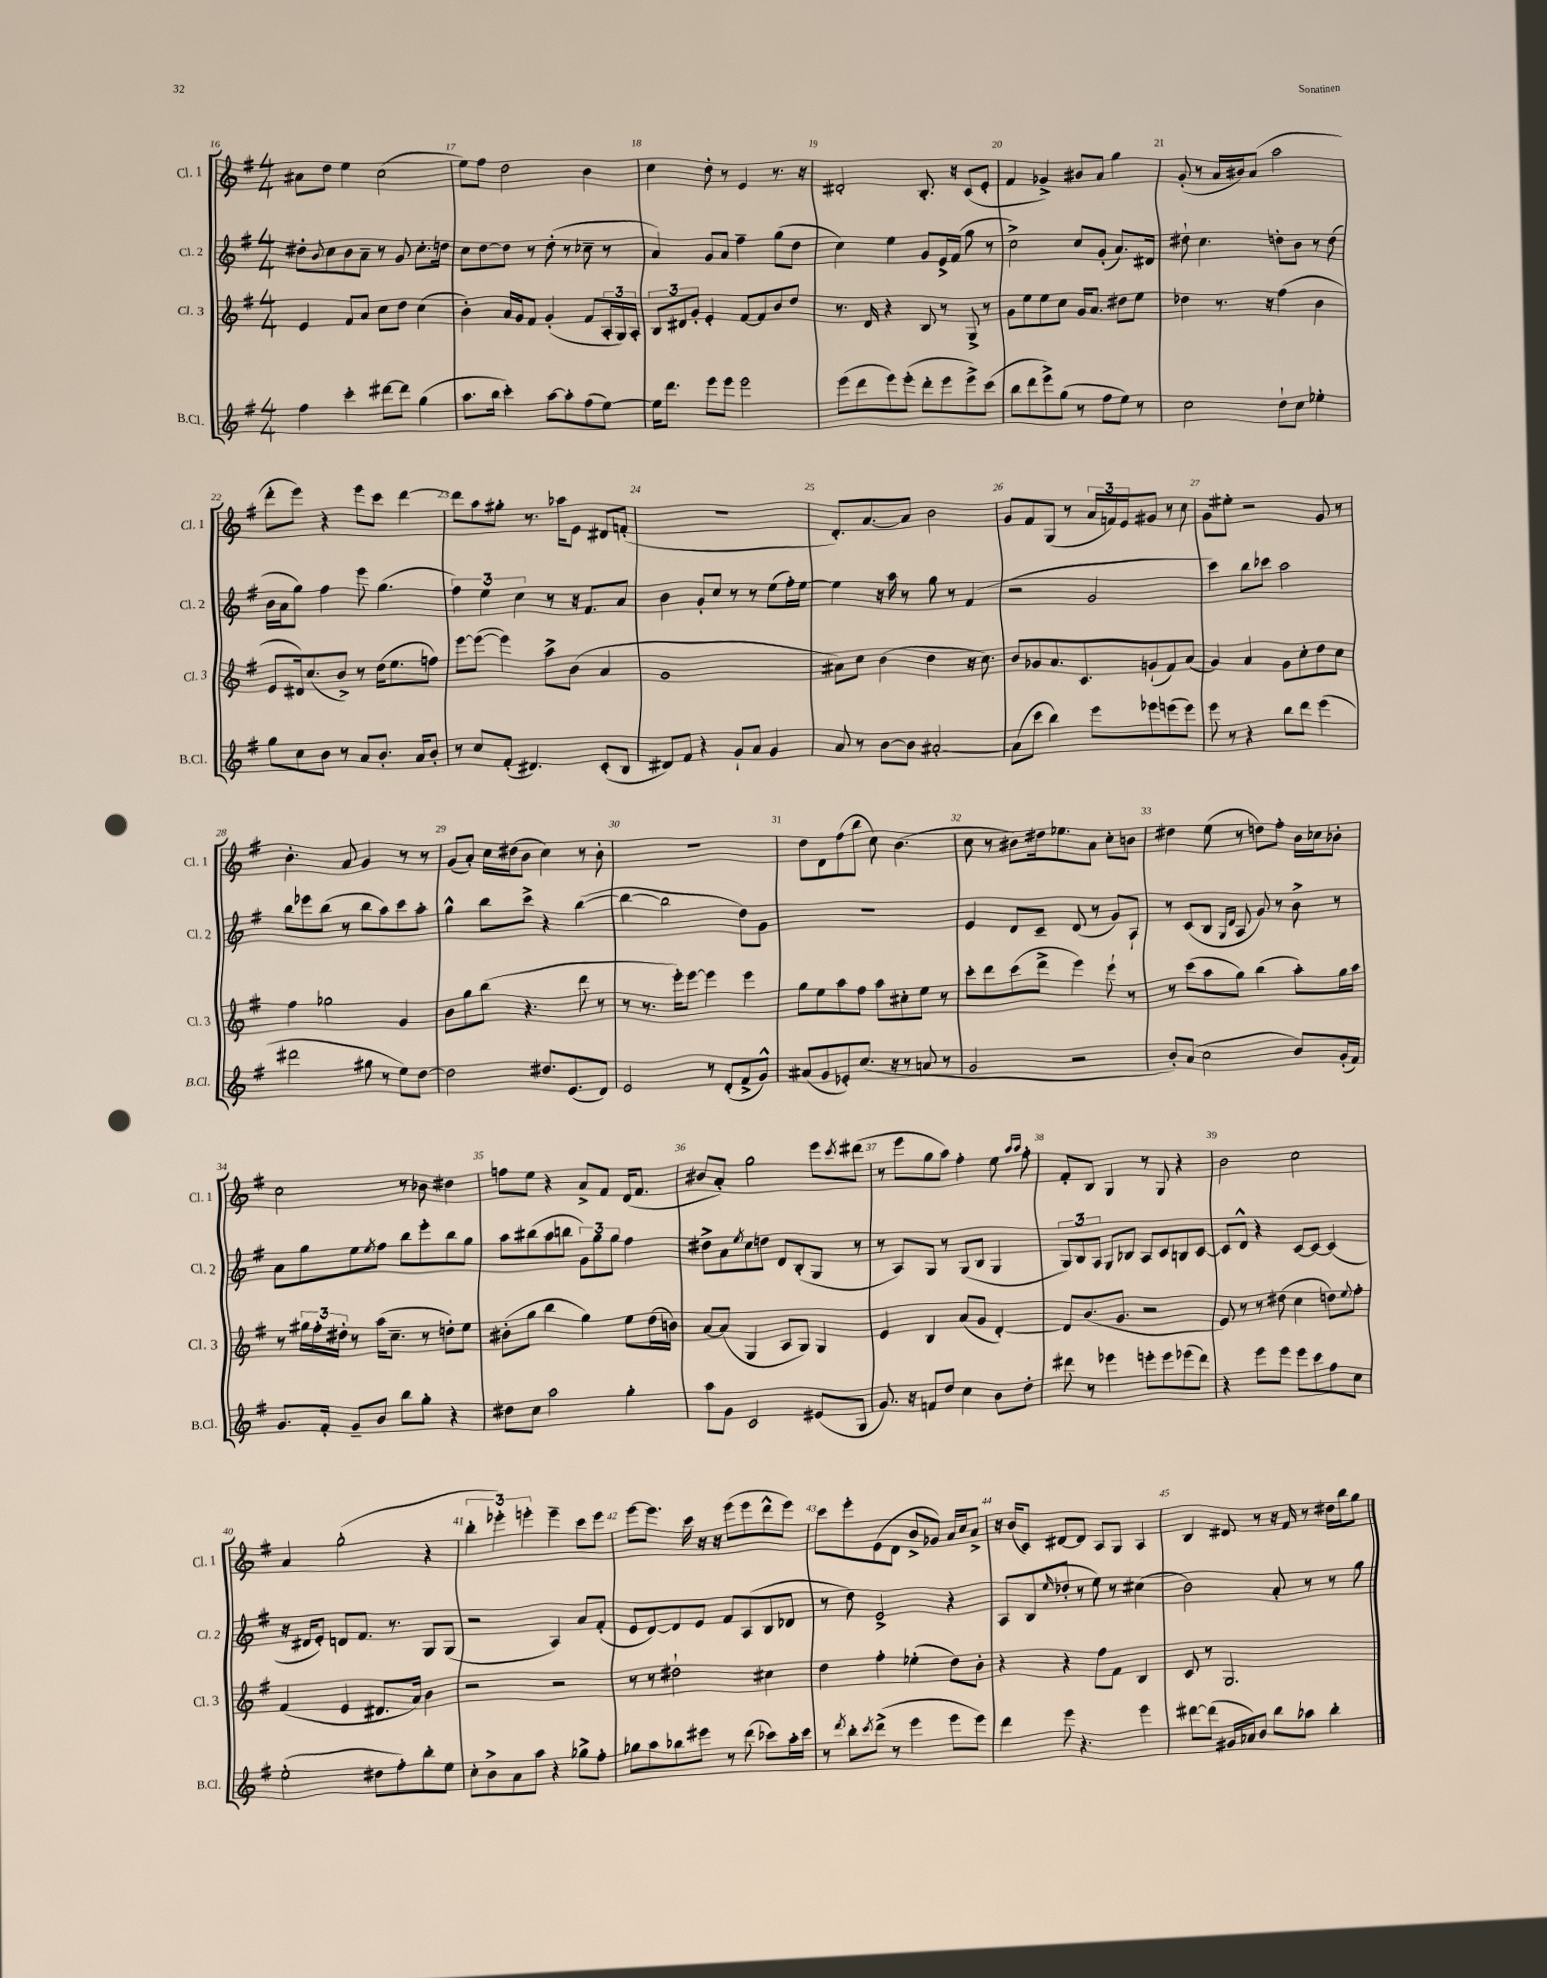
<<
\new StaffGroup <<
\new Staff = "s0" \with { instrumentName = "Cl. 1" shortInstrumentName = "Cl. 1" } {
    \clef treble \key g \major \numericTimeSignature \time 4/4
    ais'8 d''8 e''4 c''2( |
    e''8) fis''8 d''2 b'4 |
    c''4 d''8-. r8 e'4 r8. r16 |
    dis'2-. b8.-. r16 c'8( e'8-. |
    fis'4 ges'4->) bis'8 a'8 g''4 |
    g'8-.( r8 a'16 bis'16) a'8( a''2 |
    d'''8-. e'''8) r4 e'''8 c'''8 d'''4~ |
    d'''8 a''8 gis''8-. r8. aes''16 e'8 dis'8 f'8-.( |
    R1 |
    d'8.-.) a'8.~ a'8 b'2 |
    g'8 fis'8 g8( r8 \tuplet 3/2 { a'16 f'16) e'16 } gis'8 r8 c''8 |
    g'8 eis''8-. r2 g'8 r8 |
    b'4.-. a'8 g'4 r8 r8 |
    g'8( a'8-.) c''16 dis''16( b'8 c''4) r8 b'8-. |
    R1 |
    d''8 d'8 fis''8( b''8 c''8) b'4.( |
    c''8 r8 bis'8) dis''16 ees''8. a'8 c''8-. b'8 |
    dis''4 e''8( r8 d''8) fis''8-. b'16 ces''16 bes'8-. |
    c''2 r8 bes'8 dis''4 |
    f''8 e''8 r4 a'8-> fis'8 d'16( fis'8. |
    bis'8 a'8-.) g''2 e'''8 \acciaccatura { c'''8 } dis'''8( |
    r8 e'''8 g''8 a''8) fis''4-. e''8 \grace { a''16 a''16 } fis''8-. |
    fis'8-. b8 g4 r8 g8 r4 |
    b'2 c''2 |
    a'4 g''2-.( r4 |
    \tuplet 3/2 { b''4-. ees'''4-.) e'''4-. } e'''4-- c'''8 e'''8 |
    e'''8~ e'''8. c'''16 r16 r16 e'''8( e'''8 d'''8-^ e'''8) |
    c'''8 e'''8-. e'8( d'8 b'8-> ges'8) a'16 c''16 a'8-> |
    r16 b'16( c'8) dis'8~ dis'8 a8 g8 a4 |
    b4 dis'8 r8 r16 fis'16 r8 dis''16 b''16 g''8 \bar "|." |
}
\new Staff = "s1" \with { instrumentName = "Cl. 2" shortInstrumentName = "Cl. 2" } {
    \clef treble \key g \major \numericTimeSignature \time 4/4
    dis''8-. \appoggiatura { b'8 } c''8 b'8 a'8-- r8 g'8 c''8.-. d''16 |
    c''8 d''8~ d''8 r8 d''8-.( r8 ces''8-- r8 |
    a'4) g'8 a'8 fis''4-- g''8( d''8 |
    c''4) e''4 g'8 e'16-> fis'16( g''8 r8 |
    c''2->) c''8 g'8-.( a'8.) dis'16 |
    dis''8-! c''4. d''8-. b'8 r8 d''8( |
    b'16 a'16 g''8) fis''4 e'''8 g''4.( |
    \tuplet 3/2 { fis''4) e''4 c''4 } r8 r16 fis'8. a'8 |
    b'4 g'8-. c''8 r8 r8 e''8( fis''16-.) e''16~ |
    e''4 r16 a''16 r8 g''8 r8 fis'4( |
    r2 g'2 |
    c'''4) b''8 ces'''8 a''2 |
    b''8 ees'''8 b''8( r8 b''8 a''8) c'''8 a''8-. |
    g''4-^ b''8 c'''8-> r4 b''4~( |
    b''4~ b''2 d''8) g'8 |
    R1 |
    e'4 d'8 c'8-- d'8( r8 g'8) a8-! |
    r8 c'8( b8 \grace { g16 d'16 } a8 g'8) r8 b'8-> r8 |
    a'8 g''8 e''8 \acciaccatura { e''8 } fis''8 b''8 e'''8-. b''8 g''8 |
    a''8 bis''8( a''8 b''8 \tuplet 3/2 { g'8) g''8 g''8 } fis''4 |
    dis''8-> a'8 \acciaccatura { e''8 } c''8 d''8 d'8 b8-.( g8 r8 |
    r8 a8) g8 r8 g8( b8 g4 |
    \tuplet 3/2 { g8) b8 a8 } g8 bes8 a8 c'8 b8 c'8~ |
    c'8 d'8-^ r4 c'8~ c'8~ c'4( |
    r16 dis'16 e'8-.) d'8 fis'8. r8. g8 g8( |
    r2 a4) a'8 fis'8-.( |
    e'8 d'8~) d'8 e'8 fis'8 a8( b8 des'8 |
    r8 d''8) e'2-> r4 |
    a8 b8( \grace { e''16 } des''8-. r8 e''8) r8 cis''4( |
    b'2) a'8-. r8 r8 g''8 \bar "|." |
}
\new Staff = "s2" \with { instrumentName = "Cl. 3" shortInstrumentName = "Cl. 3" } {
    \clef treble \key g \major \numericTimeSignature \time 4/4
    e'4 fis'8 a'8 c''8 d''8 c''4( |
    b'4-.) a'16 g'16 fis'8 g'4-.( fis'8 \tuplet 3/2 { a16-. g16) a16-. } |
    \tuplet 3/2 { b8 dis'8 g'8-. } e'4-. fis'8~ fis'8 b'8 d''8 |
    r8. d'16 r4 b8 r8 g8-> r8 |
    g'8 e''8 e''8 c''8 g'16 a'8. dis''8 e''8 |
    des''4 r8. r16 fis''4( b'4 |
    e'8 dis'16) c''8.( b'8->) r8 d''16( e''8. f''8) |
    e'''8~ e'''8~( e'''4) a''8-> b'8( a'4 |
    g'1 |
    ais'8) c''8 b'4( d''4 r16 c''8.) |
    b'8 ges'8 a'8. c'8. g'8-!( fis'8) a'8( |
    g'4) a'4 g'8 c''8-. d''8 c''8 |
    fis''4 ges''2 g'4 |
    b'8 g''8 b''8( r4. d'''8 r8 |
    r8 r8. e'''16-.) e'''8~ e'''4 e'''4 |
    g''8 e''8 a''8 fis''8 a''8 cis''8-. e''8 r8 |
    c'''8-. d'''8 c'''8( d'''8-> e'''4) e'''8-! r8 |
    r8 c'''8( a''8 g''8) b''4( a''8-.) g''16 a''16 |
    r8 \tuplet 3/2 { gis''16 fis''16-. dis''16-. } r8 a''16( c''8.-- r8 d''8-.) e''8 |
    bis'8-.( g''8 b''4 g''4) e''8 d''16( b'16) |
    a'8~ a'8( g4 a8 g8) g4 |
    e'4 b4 a'8( g'8 d'4~-.) |
    d'8 b'8.( g'8. r2 |
    e'8) r8 r8 dis''8( c''4 d''8) \appoggiatura { e''8 } fis''8-. |
    fis'4( e'4 dis'8. a'16) b'4 |
    r2 r2 |
    r8 r8 dis''2-! cis''4 |
    d''4 fis''4-. ees''4-.( d''8) b'8-. |
    r4 r4 fis''8 fis'8 b4 |
    c'8 r8 g2. \bar "|." |
}
\new Staff = "s3" \with { instrumentName = "B.Cl." shortInstrumentName = "B.Cl." } {
    \clef treble \key g \major \numericTimeSignature \time 4/4
    fis''4 c'''4-. dis'''8~ dis'''8 g''4( |
    a''8. b''16 c'''4-.) a''8~ a''8-. fis''8( e''8~) |
    e''16 d'''8. e'''8 e'''8 e'''2 |
    e'''8( d'''8 e'''8) e'''8-.( d'''8-. e'''8 e'''8->) c'''8( |
    b''8 d'''8 e'''8->) g''8( r8 fis''8 e''8) r8 |
    c''2 d''8-! c''8 ees''4-. |
    g''8 c''8 b'8 r8 a'8 b'8.-. a'16 b'8-. |
    r8 c''8 fis'8-.( dis'4.) c'8-.( b8 |
    dis'8) fis'8 r4 g'8-! a'8 g'4 |
    a'8 r8 b'8~ b'8 ais'2~-. |
    ais'8( c'''8 b''4) e'''8 ees'''8 e'''8( e'''8) |
    e'''8 r8 r4 b''8 d'''8 e'''4( |
    dis'''2 gis''8 r8 e''8) d''8~ |
    d''2 dis''8. e'8.( d'8) |
    e'2 r8 d'8-.( fis'8-> g'8-^) |
    ais'8( g'8 ees'8-.) c''8.( r16 r8 a'8 r8 |
    g'2 r2 |
    b'8-.) a'8( c''2 b'8) g'16-.( fis'16) |
    g'8. fis'16-. g'8-- b'8 b''8 g''8-. r4 |
    dis''8 c''8 a''2 g''4-. |
    a''8 g'8 c'2 eis'8( g8 |
    g'8.) r16 f'8 d''8 c''4 b'8 d''8-. |
    dis'''8 r8 ees'''4 e'''8-. e'''8 ees'''8( dis'''8) |
    r4 e'''8 e'''8 e'''8 c'''8 fis''8 c''8 |
    e''2-.( dis''8 fis''8-.) b''8-. e''8 |
    c''8-. b'8-> a'8 a''8 r4 ges''8-> fis''8-. |
    ges''8 a''8 bes''8 eis'''8 r8 d'''8( ces'''8) a''16-. ces'''16 |
    r8 \acciaccatura { d'''8 } b''8-. \acciaccatura { c'''8 } d'''8->( r8 e'''4 e'''8 e'''8) |
    d'''4 e'''8 r4. e'''4 |
    dis'''8~ dis'''8( gis'16 aes'16) b'8 b''8 aes''8 b''4-. \bar "|." |
}
>>
>>
\layout { \context { \Score currentBarNumber = #16 \override BarNumber.break-visibility = ##(#f #t #t) barNumberVisibility = #all-bar-numbers-visible } }
